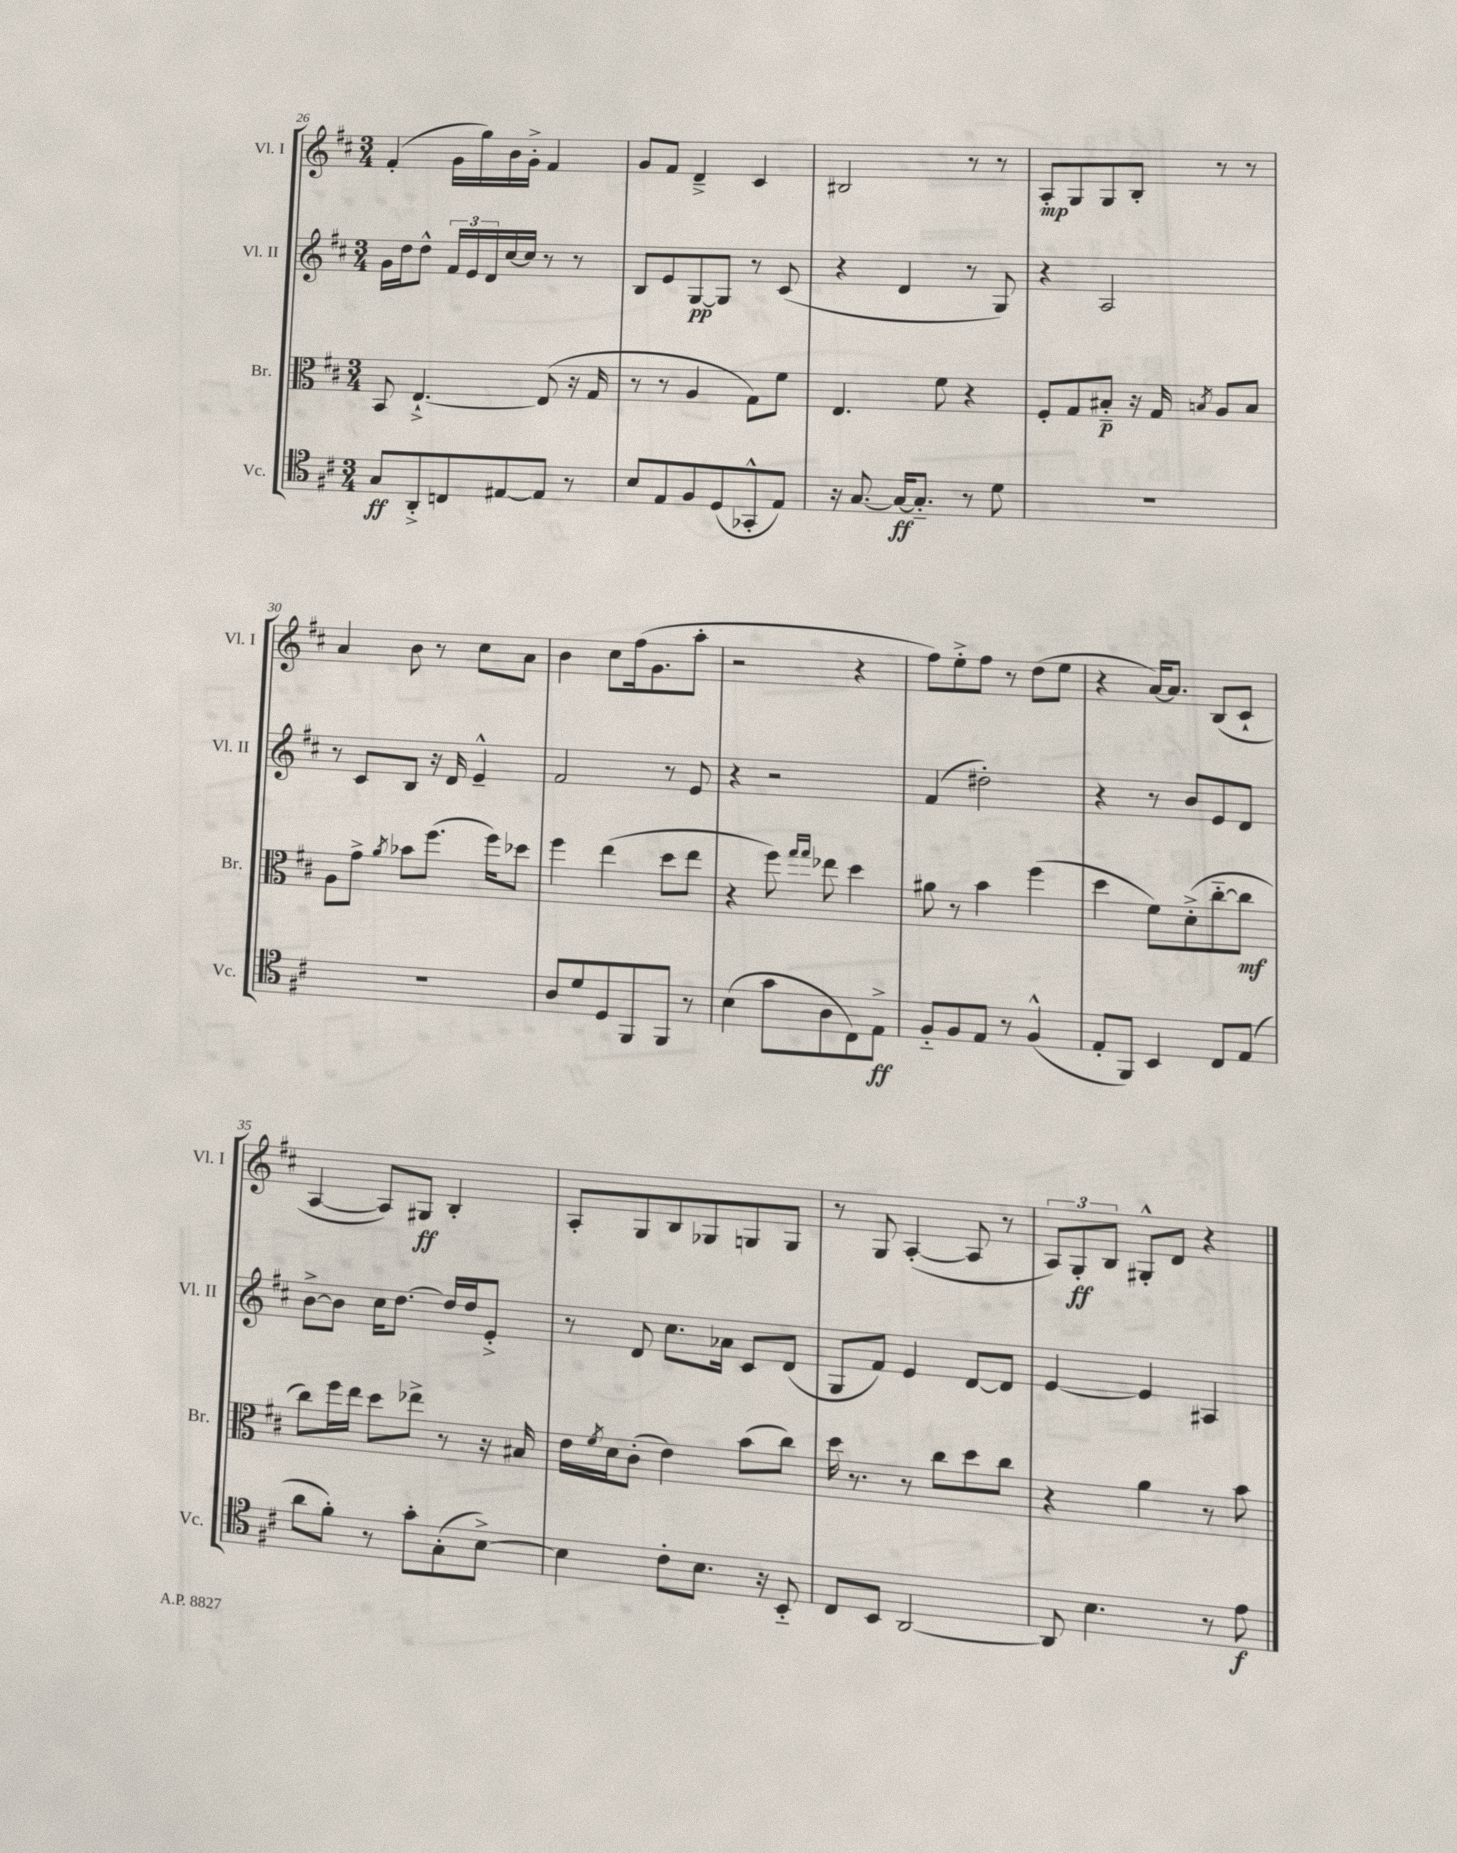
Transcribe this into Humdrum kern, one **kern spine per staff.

**kern	**kern	**kern	**kern
*staff4	*staff3	*staff2	*staff1
*clefC4	*clefC3	*clefG2	*clefG2
*k[f#c#]	*k[f#c#]	*k[f#c#]	*k[f#c#]
*M3/4	*M3/4	*M3/4	*M3/4
8G	8BB	16g	(4f#'
.	.	16dd	.
8AA'^	[4.E`^	8dd^^	.
8C	.	24f#	16g
.	.	24e	.
.	.	.	16gg)
.	.	24d	.
[8E#	.	[16cc#	16b
.	.	16cc#]	16g'^
8E#]	(8E]	8r	4f#
8r	16r	8r	.
.	16G	.	.
=	=	=	=
8B	8r	8B	8g
8E	8r	8e	8f#
8F#	4A	[8G	4d~^
(8D	.	8G]	.
8GG-'^^	8G)	8r	4c#
8E)	8f#	(8c#	.
=	=	=	=
16r	4.E	4r	2B#
[8.G	.	.	.
16G_	.	4d	.
8.G'~]	.	.	.
.	8f#	.	.
8r	4r	8r	8r
8d	.	8G)	8r
=	=	=	=
2.r	8F#'	4r	8A'
.	8G	.	8G
.	8B#'~	2A	8G
.	16r	.	8B'
.	16G	.	.
.	8qB	.	.
.	8A	.	8r
.	8B	.	8r
=	=	=	=
2.r	8A	8r	4a
.	8g^	8c#	.
.	8qa	.	.
.	8b-	8B	8b
.	(8.ff#	16r	8r
.	.	16d	.
.	.	4e~^^	8cc#
.	16ff#)	.	.
.	8dd-	.	8a
=	=	=	=
8A	4ff#	2f#	4b
8d	.	.	.
8D	(4ee	.	8cc#
8FF#	.	.	(16ff#
.	.	.	8.g
8FF#	8dd	8r	.
8r	8ee	8e	8aa'
=	=	=	=
(4B	4r	4r	2r
8g	8ff#)	2r	.
.	16qqgg	.	.
.	16qqgg	.	.
8A	8ee-	.	.
8C#)	4dd	.	4r
8E^	.	.	.
=	=	=	=
8F#'~	8a#	(4f#	8ff#)
8F#	8r	.	8ee'^
8E	4b	2dd#')	8ff#
8r	.	.	8r
(4F#^^	(4ff#	.	(8dd
.	.	.	8ee
=	=	=	=
8E'	4dd	4r	4r
8FF#)	.	.	.
4BB	8f#)	8r	[16a)
.	.	.	8.a]
.	(8d'^	8b	.
8C#	[8cc#'~	8e	(8B
(8E	8cc#]	8d	8c#`
=	=	=	=
8a	8cc#)	[8b^	[4A
8f#')	16ff#	8b]	.
.	16ee	.	.
8r	8dd	16cc#	8A])
.	.	[8.dd	.
8g'	8ee-^	.	8G#
(8G'	8r	16dd]	4B'
.	.	16dd	.
[8B^)	16r	8e'^	.
.	16B#	.	.
=	=	=	=
4B]	16e	8r	8A'
.	8qf#	.	.
.	16d	.	.
.	(8c#'	8d	8G
8c#'	4e)	8.cc#	8B
8.B	.	.	8G-
.	.	16a-	.
.	(8b	8c#	8G
16r	.	.	.
8BB'~	8cc#)	(8d	8G
=	=	=	=
8C#	16dd	8G	8r
.	8.r	.	.
8BB	.	8f#)	8G
[2AA	8r	4e	([4A'
.	8cc#	.	.
.	8dd	[8d	8A]
.	8cc#	8d]	8r
=	=	=	=
8AA]	4r	[4e	12A)
.	.	.	12G'
4.B	.	.	.
.	.	.	12B
.	4a	4e]	8G#'^^
.	.	.	8d
8r	8r	4A#	4r
8e	8b	.	.
==	==	==	==
*-	*-	*-	*-
